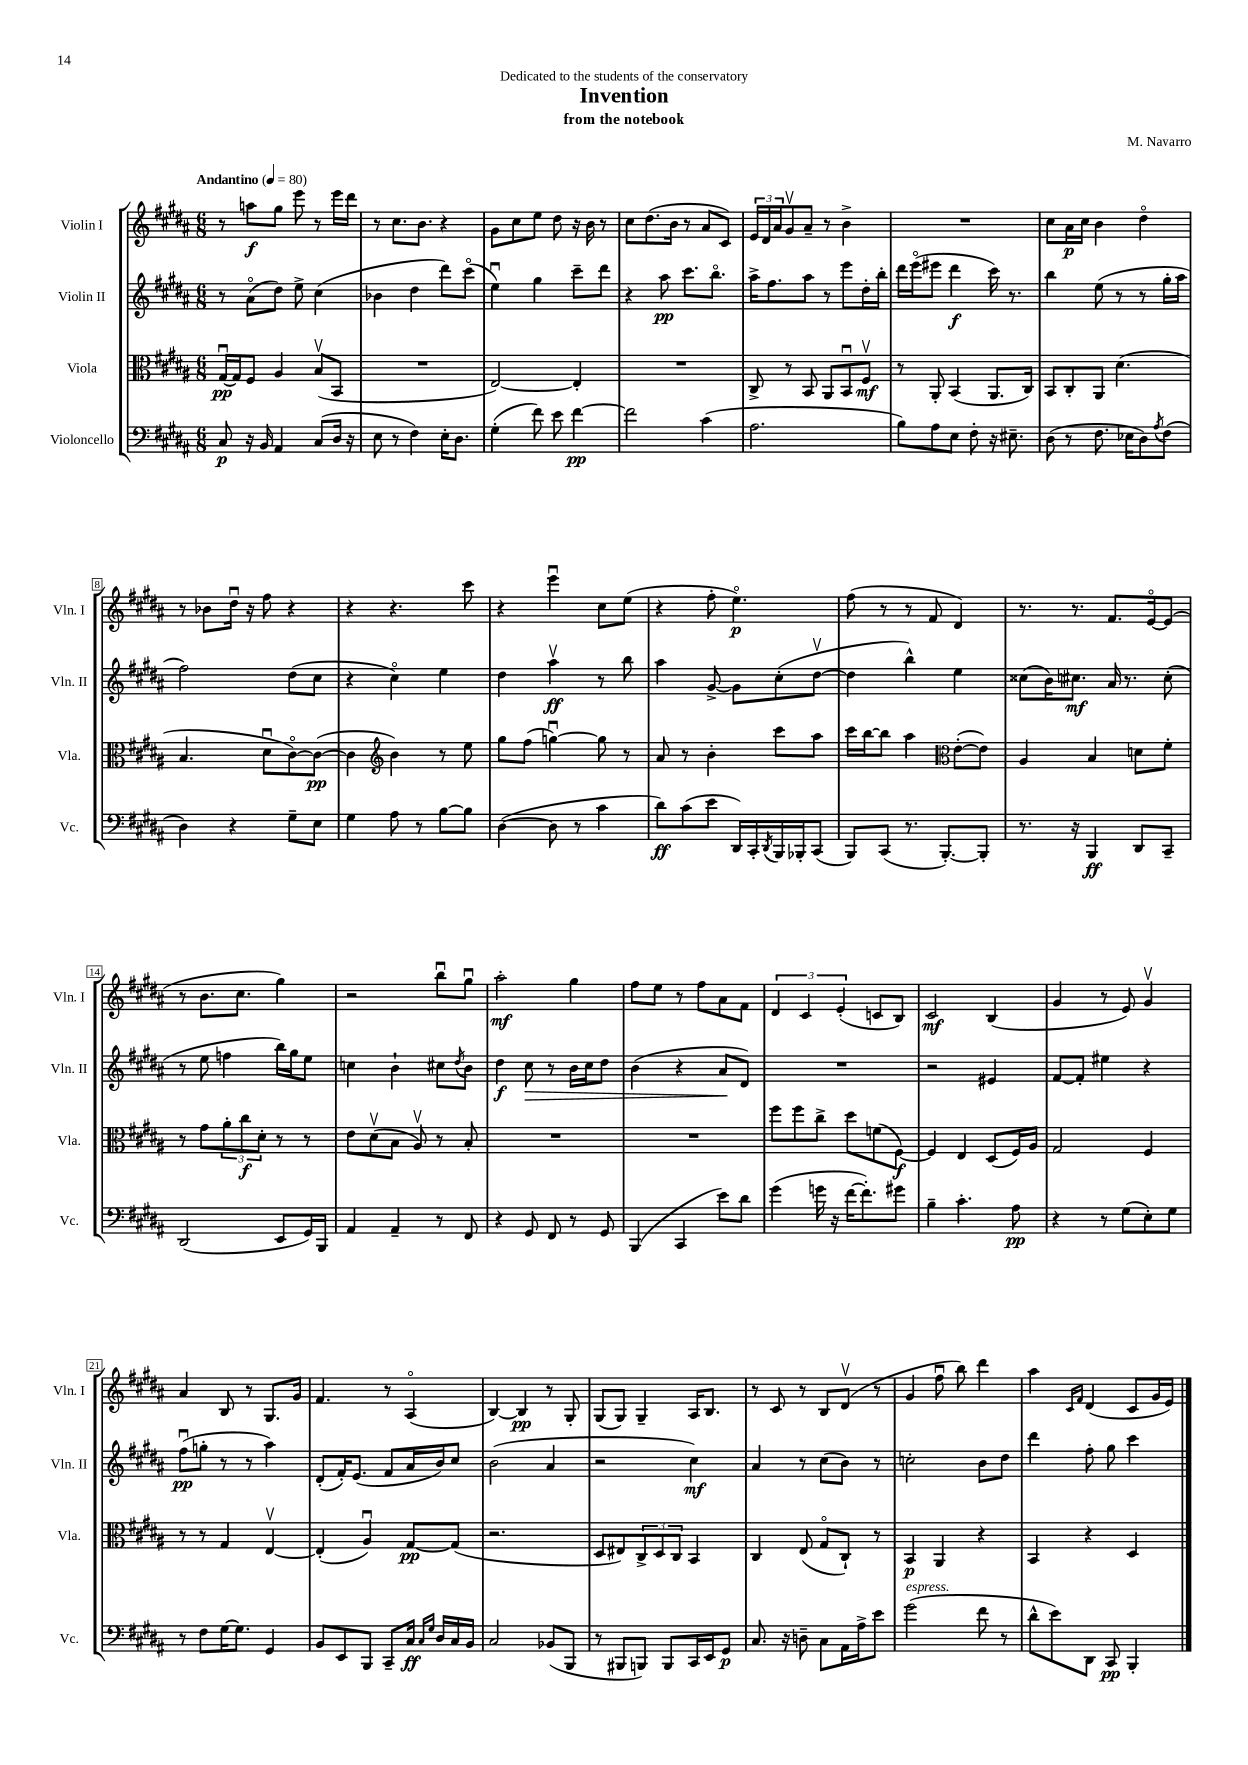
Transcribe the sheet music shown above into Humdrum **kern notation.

**kern	**kern	**kern	**kern
*staff4	*staff3	*staff2	*staff1
*clefF4	*clefC3	*clefG2	*clefG2
*k[f#c#g#d#a#]	*k[f#c#g#d#a#]	*k[f#c#g#d#a#]	*k[f#c#g#d#a#]
*M6/8	*M6/8	*M6/8	*M6/8
*MM80	*MM80	*MM80	*MM80
8C#	[16G#u	8r	8r
.	16G#]	.	.
16r	8F#	(8a#o	8aa
16BB	.	.	.
4AA#	4A#	8dd#)	8gg#
.	.	8ee^	8eee
(8C#	(8Bv	(4cc#	8r
16D#	8BB	.	16eee
16r	.	.	16ddd#
=	=	=	=
8E	2.r	4b-	8r
8r	.	.	8.cc#
4F#)	.	4dd#	.
.	.	.	8.b
16E'	.	8ddd#)	4r
8.D#	.	.	.
.	.	(8ccc#o	.
=	=	=	=
(4G#'	[2E)	4eeu)	8g#
.	.	.	8cc#
8f#)	.	4gg#	8ee
8e	.	.	8dd#
[4f#	4E']	8ccc#~	16r
.	.	.	16b
.	.	8ddd#	8r
=	=	=	=
2f#]	2.r	4r	8cc#
.	.	.	(8.dd#
.	.	8aa#	.
.	.	.	16b
.	.	8.ccc#	8r
(4c#	.	.	8a#
.	.	8.bbo	.
.	.	.	8c#)
=	=	=	=
2.A#	8C#^	16aa#^	24e
.	.	.	24d#
.	.	8.ff#	.
.	.	.	24a#
.	8r	.	8g#v
.	8BB	8aa#	8a#~
.	8AA#	8r	8r
.	8BBu	8eee	4b^
.	8F#v	16dd#'	.
.	.	16bb'	.
=	=	=	=
8B)	8r	16ddd#	2.r
.	.	(16eeeo	.
8A#	8AA#'	8eee#	.
8E	(4BB	4ddd#	.
8F#'	.	.	.
16r	8.AA#	16ccc#)	.
8.E#~	.	8.r	.
.	16C#)	.	.
=	=	=	=
(8D#	8BB	4bb	8cc#
8r	8C#'	.	16a#
.	.	.	16cc#
8.F#	8AA#	(8ee	4b
.	(4.d#	8r	.
16E-	.	.	.
8D#)	.	8r	4dd#o
8qA#	.	.	.
(8F#	.	16gg#'	.
.	.	16aa#	.
=	=	=	=
4D#)	4.B	2ff#)	8r
.	.	.	8b-
4r	.	.	16dd#u
.	.	.	16r
.	8d#u	.	8ff#
8G#~	[8c#o)	(8dd#	4r
8E	(8c#_	8cc#	.
=	=	=	=
4G#	4c#]	4r	4r
*	*clefG2	*	*
8A#	4b)	4cc#o)	4.r
8r	.	.	.
[8B	8r	4ee	.
8B]	8ee	.	8ccc#
=	=	=	=
([4D#	8gg#	4dd#	4r
.	(8ff#	.	.
8D#]	[4ggu)	4aa#v	4eeeu
8r	.	.	.
4c#	8gg]	8r	8cc#
.	8r	8bb	(8ee
=	=	=	=
8d#)	8a#	4aa#	4r
(8c#	8r	.	.
8e	4b'	[8g#^	8ff#'
16DD#)	.	8g#]	4.eeo)
16CC#'	.	.	.
8qDD#	.	.	.
16BBB	8ccc#	(8cc#'	.
16BBB-'	.	.	.
(8CC#	8aa#	[8dd#v	.
=	=	=	=
8BBB)	16ccc#	4dd#]	(8ff#
.	[16bb	.	.
(8CC#	8bb]	.	8r
8.r	4aa#	4bb^^)	8r
.	.	.	8f#
[8.BBB')	.	.	.
*	*clefC3	*	*
.	([8e'	4ee	4d#)
8BBB']	8e])	.	.
=	=	=	=
8.r	4A#	(8cc##	8.r
.	.	16b)	.
16r	.	8.cc#	8.r
4BBB	4B	.	.
.	.	16a#	8.f#
.	.	8.r	.
8DD#	8d	.	.
.	.	.	[16eo
8CC#~	8f#'	(8cc#'	(8e]
=	=	=	=
(2DD#	8r	8r	8r
.	8g#	8ee	8.b
.	12a#'	4ff	.
.	.	.	8.cc#
.	12cc#	.	.
.	12d#'	.	.
8EE	8r	16bb)	4gg#)
.	.	16gg#	.
16GG#)	8r	8ee	.
16BBB	.	.	.
=	=	=	=
4AA#	8e	4cc	2r
.	(8d#v	.	.
4AA#~	8B	4b`	.
.	8A#v)	.	.
8r	8r	8cc#	8bbu
.	.	8qdd#	.
8FF#	8B'	8b	8gg#u
=	=	=	=
4r	2.r	4dd#	2aa#'
8GG#	.	8cc#	.
8FF#	.	8r	.
8r	.	16b	4gg#
.	.	16cc#	.
8GG#	.	8dd#	.
=	=	=	=
(4BBB	2.r	(4b	8ff#
.	.	.	8ee
4CC#	.	4r	8r
.	.	.	8ff#
8e)	.	8a#	8a#
8d#	.	8d#)	8f#
=	=	=	=
(4g#	8ff#	2.r	6d#
.	8ff#	.	.
.	.	.	6c#
16g	8cc#^	.	.
16r	.	.	.
.	.	.	(6e'
[16f#	8dd#	.	.
8.f#'])	.	.	.
.	(8f	.	8c
8g#	[8F#)	.	8B)
=	=	=	=
4B~	4F#]	2r	2c#
4.c#'	4E	.	.
.	(8D#	4e#	(4B
8A#	16F#)	.	.
.	16A#	.	.
=	=	=	=
4r	2G#	[8f#	4g#
.	.	8f#']	.
8r	.	4ee#	8r
(8G#	.	.	8e)
8E')	4F#	4r	4g#v
8G#	.	.	.
=	=	=	=
8r	8r	(8ff#u	4a#
8F#	8r	8gg'	.
[16G#	4G#	8r	8B
8.G#]	.	.	.
.	.	8r	8r
4GG#	[4Ev	4aa#)	8.G#
.	.	.	16g#
=	=	=	=
8BB	(4E']	(8d#'	4.f#
8EE	.	16f#')	.
.	.	(8.e	.
8BBB	4A#u)	.	.
8CC#~	.	8f#	8r
16C#	[8G#	16a#	(4A#o
16qqC#	.	.	.
16qqG#	.	.	.
16D#	.	16b)	.
16C#	(8G#]	8cc#	.
16BB	.	.	.
=	=	=	=
2C#	2.r	(2b	[4B)
.	.	.	4B]
(8BB-	.	4a#	8r
8BBB	.	.	8G#'
=	=	=	=
8r	8D#	2r	(8G#
8BBB#	8E#)	.	8G#)
8BBB)	12C#^	.	4G#~
.	12D#	.	.
8BBB	.	.	.
.	12C#	.	.
16CC#	4BB	4cc#)	16A#
16EE	.	.	8.B
8GG#	.	.	.
=	=	=	=
8.C#	4C#	4a#	8r
.	.	.	8c#
16r	.	.	.
8D~	(8E	8r	8r
8C#	8G#o	(8cc#	8B
16AA#	8C#`)	8b)	(8d#v
16A#^	.	.	.
8e	8r	8r	8r
=	=	=	=
(2g#	4BB	2cc'	4g#
.	4AA#	.	8ff#u
.	.	.	8bb)
8f#	4r	8b	4ddd#
8r	.	8dd#	.
=	=	=	=
8d#^^	4BB	4ddd#	4aa#
8e)	.	.	.
.	.	.	16qqc#
.	.	.	16qqf#
8DD#	4r	8ff#'	(4d#
8CC#	.	8gg#	.
4BBB'	4D#	4ccc#	8c#
.	.	.	16g#
.	.	.	16e)
==	==	==	==
*-	*-	*-	*-
